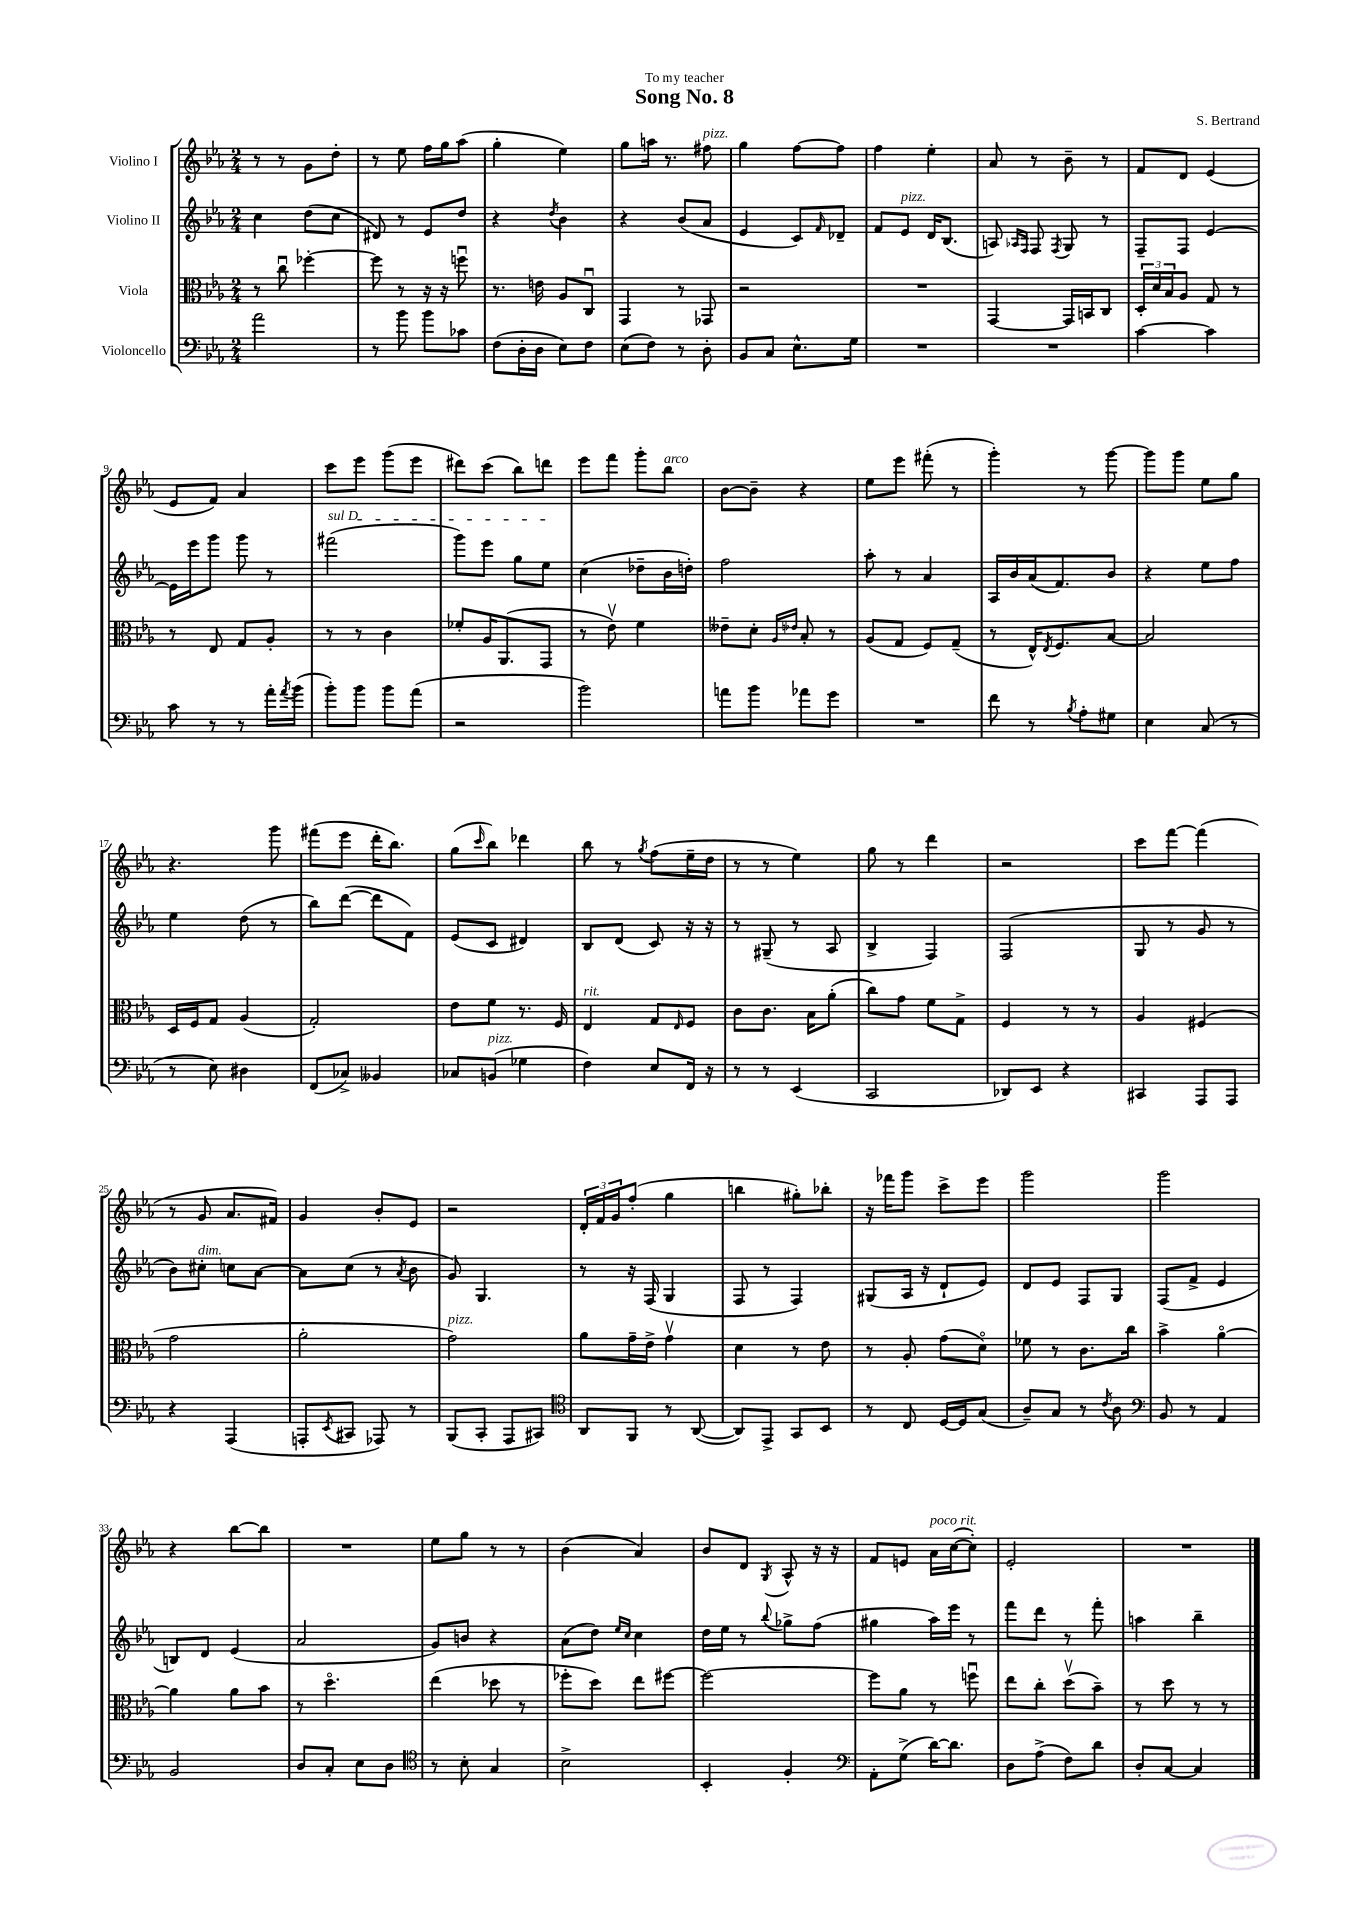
\header { title = "Song No. 8" composer = "S. Bertrand" dedication = "To my teacher" }
<<
\new StaffGroup <<
\new Staff = "s0" \with { instrumentName = "Violino I" } {
    \clef treble \key ees \major \numericTimeSignature \time 2/4
    r8 r8 g'8 d''8-. |
    r8 ees''8 f''16 g''16 aes''8( |
    g''4-. ees''4) |
    g''8 a''16 r8. fis''8^\markup { \italic "pizz." } |
    g''4 f''8~ f''8 |
    f''4 ees''4-. |
    aes'8 r8 bes'8-- r8 |
    f'8 d'8 ees'4( |
    ees'8 f'8) aes'4 |
    c'''8 ees'''8 g'''8( ees'''8 |
    dis'''8) c'''8( bes''8) d'''8 |
    ees'''8 f'''8 g'''8-. bes''8^\markup { \italic "arco" } |
    bes'8~ bes'8-- r4 |
    ees''8 ees'''8 fis'''8-.( r8 |
    g'''4-.) r8 g'''8~ |
    g'''8 g'''8 ees''8 g''8 |
    r4. g'''8 |
    fis'''8( ees'''8 d'''16-. bes''8.) |
    g''8( \grace { c'''16 } bes''8) des'''4 |
    bes''8 r8 \acciaccatura { g''8 } f''8( ees''16-- d''16 |
    r8 r8 ees''4) |
    g''8 r8 d'''4 |
    r2 |
    c'''8 f'''8~ f'''4( |
    r8 g'8 aes'8. fis'16) |
    g'4 bes'8-. ees'8 |
    r2 |
    \tuplet 3/2 { d'16-. f'16 g'16 } f''8-.( g''4 |
    b''4 gis''8-.) bes''8-. |
    r16 fes'''16 g'''8 c'''8-> ees'''8 |
    g'''2 |
    g'''2 |
    r4 bes''8~ bes''8 |
    R2 |
    ees''8 g''8 r8 r8 |
    bes'4( aes'4) |
    bes'8 d'8 \acciaccatura { g8 } aes8-^ r16 r16 |
    f'8 e'8 aes'16^\markup { \italic "poco rit." } c''16~( c''8-.) |
    ees'2-. |
    R2 \bar "|." |
}
\new Staff = "s1" \with { instrumentName = "Violino II" } {
    \clef treble \key ees \major \numericTimeSignature \time 2/4
    c''4 d''8( c''8 |
    dis'8) r8 ees'8 d''8 |
    r4 \acciaccatura { d''8 } bes'4 |
    r4 bes'8( aes'8 |
    ees'4 c'8) \grace { f'16 } des'8-- |
    f'8 ees'8^\markup { \italic "pizz." } d'16 bes8.( |
    a8) \grace { aes16 f16 } f8 \acciaccatura { f8 } g8 r8 |
    f8-- f8 ees'4~ |
    ees'16 ees'''16 g'''8 g'''8 r8 |
    \once \override TextSpanner.bound-details.left.text = \markup { \italic "sul D" } fis'''2\startTextSpan( |
    g'''8) ees'''8 g''8 ees''8\stopTextSpan |
    c''4( des''8-- bes'16 d''16-.) |
    f''2 |
    aes''8-. r8 aes'4 |
    aes16 bes'16 aes'16( f'8.) bes'8 |
    r4 ees''8 f''8 |
    ees''4 d''8( r8 |
    bes''8) d'''8~( d'''8 f'8) |
    ees'8( c'8 dis'4) |
    bes8 d'8( c'8) r16 r16 |
    r8 gis8--( r8 aes8 |
    bes4-> f4) |
    f2( |
    g8 r8 g'8 r8 |
    bes'8) cis''8-.^\markup { \italic "dim." } c''8 aes'8~ |
    aes'8 c''8( r8 \acciaccatura { aes'8 } bes'8 |
    g'8) g4. |
    r8 r16 f16( g4 |
    f8 r8 f4) |
    gis8( aes16 r16 d'8-! ees'8) |
    d'8 ees'8 f8 g8 |
    f8( f'8-> ees'4 |
    b8) d'8 ees'4( |
    aes'2 |
    g'8) b'8 r4 |
    aes'8( d''8) \grace { ees''16 c''16 } c''4 |
    d''16 ees''16 r8 \appoggiatura { bes''8 } ges''8-> f''8( |
    gis''4 aes''16) ees'''16 r8 |
    f'''8 d'''8 r8 f'''8-. |
    a''4 bes''4-- \bar "|." |
}
\new Staff = "s2" \with { instrumentName = "Viola" } {
    \clef alto \key ees \major \numericTimeSignature \time 2/4
    r8 c''8\downbow fes''4~-. |
    fes''8 r8 r16 r16 f''8\downbow |
    r8. e'16 aes8 c8\downbow |
    g,4 r8 ges,8 |
    r2 |
    R2 |
    g,4~ g,16 b,16 c8 |
    \tuplet 3/2 { d16-. d'16 bes16 } aes8 g8 r8 |
    r8 ees8 g8 aes8-. |
    r8 r8 c'4 |
    fes'8-. aes16 aes,8.( g,8 |
    r8 ees'8\upbow) f'4 |
    eeses'8-- d'8-. \grace { aes16 ees'16 } bes8-. r8 |
    aes8( g8 f8) g8--( |
    r8 ees16-^) \acciaccatura { ees8 } f8. bes8~ |
    bes2 |
    d16 f16 g8 aes4( |
    g2-.) |
    ees'8 f'8 r8. f16 |
    ees4^\markup { \italic "rit." } g8 \grace { ees16 } f8 |
    c'8 c'8. bes16 aes'8-.( |
    c''8) g'8 f'8 g8-> |
    f4 r8 r8 |
    aes4 fis4( |
    g'2 |
    aes'2-. |
    g'2^\markup { \italic "pizz." }) |
    aes'8 g'16-- ees'16-> g'4\upbow |
    d'4 r8 ees'8 |
    r8 aes8-. g'8( d'8\flageolet) |
    fes'8 r8 c'8. c''16 |
    bes'4-> aes'4~\flageolet |
    aes'4 aes'8 bes'8 |
    r8 d''4.\flageolet |
    ees''4( des''8 r8 |
    fes''8-. d''8) ees''8 fis''8~ |
    fis''2~ |
    fis''8 aes'8 r8 f''8\downbow |
    ees''8 c''8-. d''8\upbow( bes'8--) |
    r8 d''8 r8 r8 \bar "|." |
}
\new Staff = "s3" \with { instrumentName = "Violoncello" } {
    \clef bass \key ees \major \numericTimeSignature \time 2/4
    aes'2 |
    r8 bes'8 bes'8 ces'8 |
    f8( d16-. d16 ees8) f8 |
    ees8( f8) r8 d8-. |
    bes,8 c8 ees8.-^ g16 |
    R2 |
    R2 |
    c'4~ c'4 |
    c'8 r8 r8 aes'16-. \acciaccatura { aes'8 } bes'16( |
    bes'8-.) bes'8 bes'8 aes'8( |
    r2 |
    bes'2) |
    a'8 bes'8 aes'8 g'8 |
    R2 |
    f'8 r8 \acciaccatura { bes8 } aes8-. gis8 |
    ees4 c8( r8 |
    r8 ees8) dis4 |
    f,8( ces8->) beses,4 |
    ces8 b,8^\markup { \italic "pizz." }( ges4 |
    f4) ees8 f,16 r16 |
    r8 r8 ees,4( |
    c,2 |
    des,8) ees,8 r4 |
    cis,4 aes,,8 aes,,8 |
    r4 aes,,4( |
    a,,8-. \acciaccatura { ees,8 } cis,8 aes,,8) r8 |
    bes,,8( c,8-. aes,,8 cis,8) |
    \clef tenor aes,8 f,8 r8 aes,8~( |
    aes,8) ees,8-> g,8 bes,8 |
    r8 c8 d16~ d16 g8( |
    aes8--) g8 r8 \acciaccatura { c'8 } aes8 |
    \clef bass bes,8 r8 aes,4 |
    bes,2 |
    d8 c8-. ees8 d8 |
    \clef tenor r8 bes8-. g4 |
    bes2-> |
    bes,4-. f4-. |
    \clef bass aes,8-. g8->( d'16~) d'8. |
    d8 aes8->( f8) d'8 |
    d8-. c8~ c4 \bar "|." |
}
>>
>>
